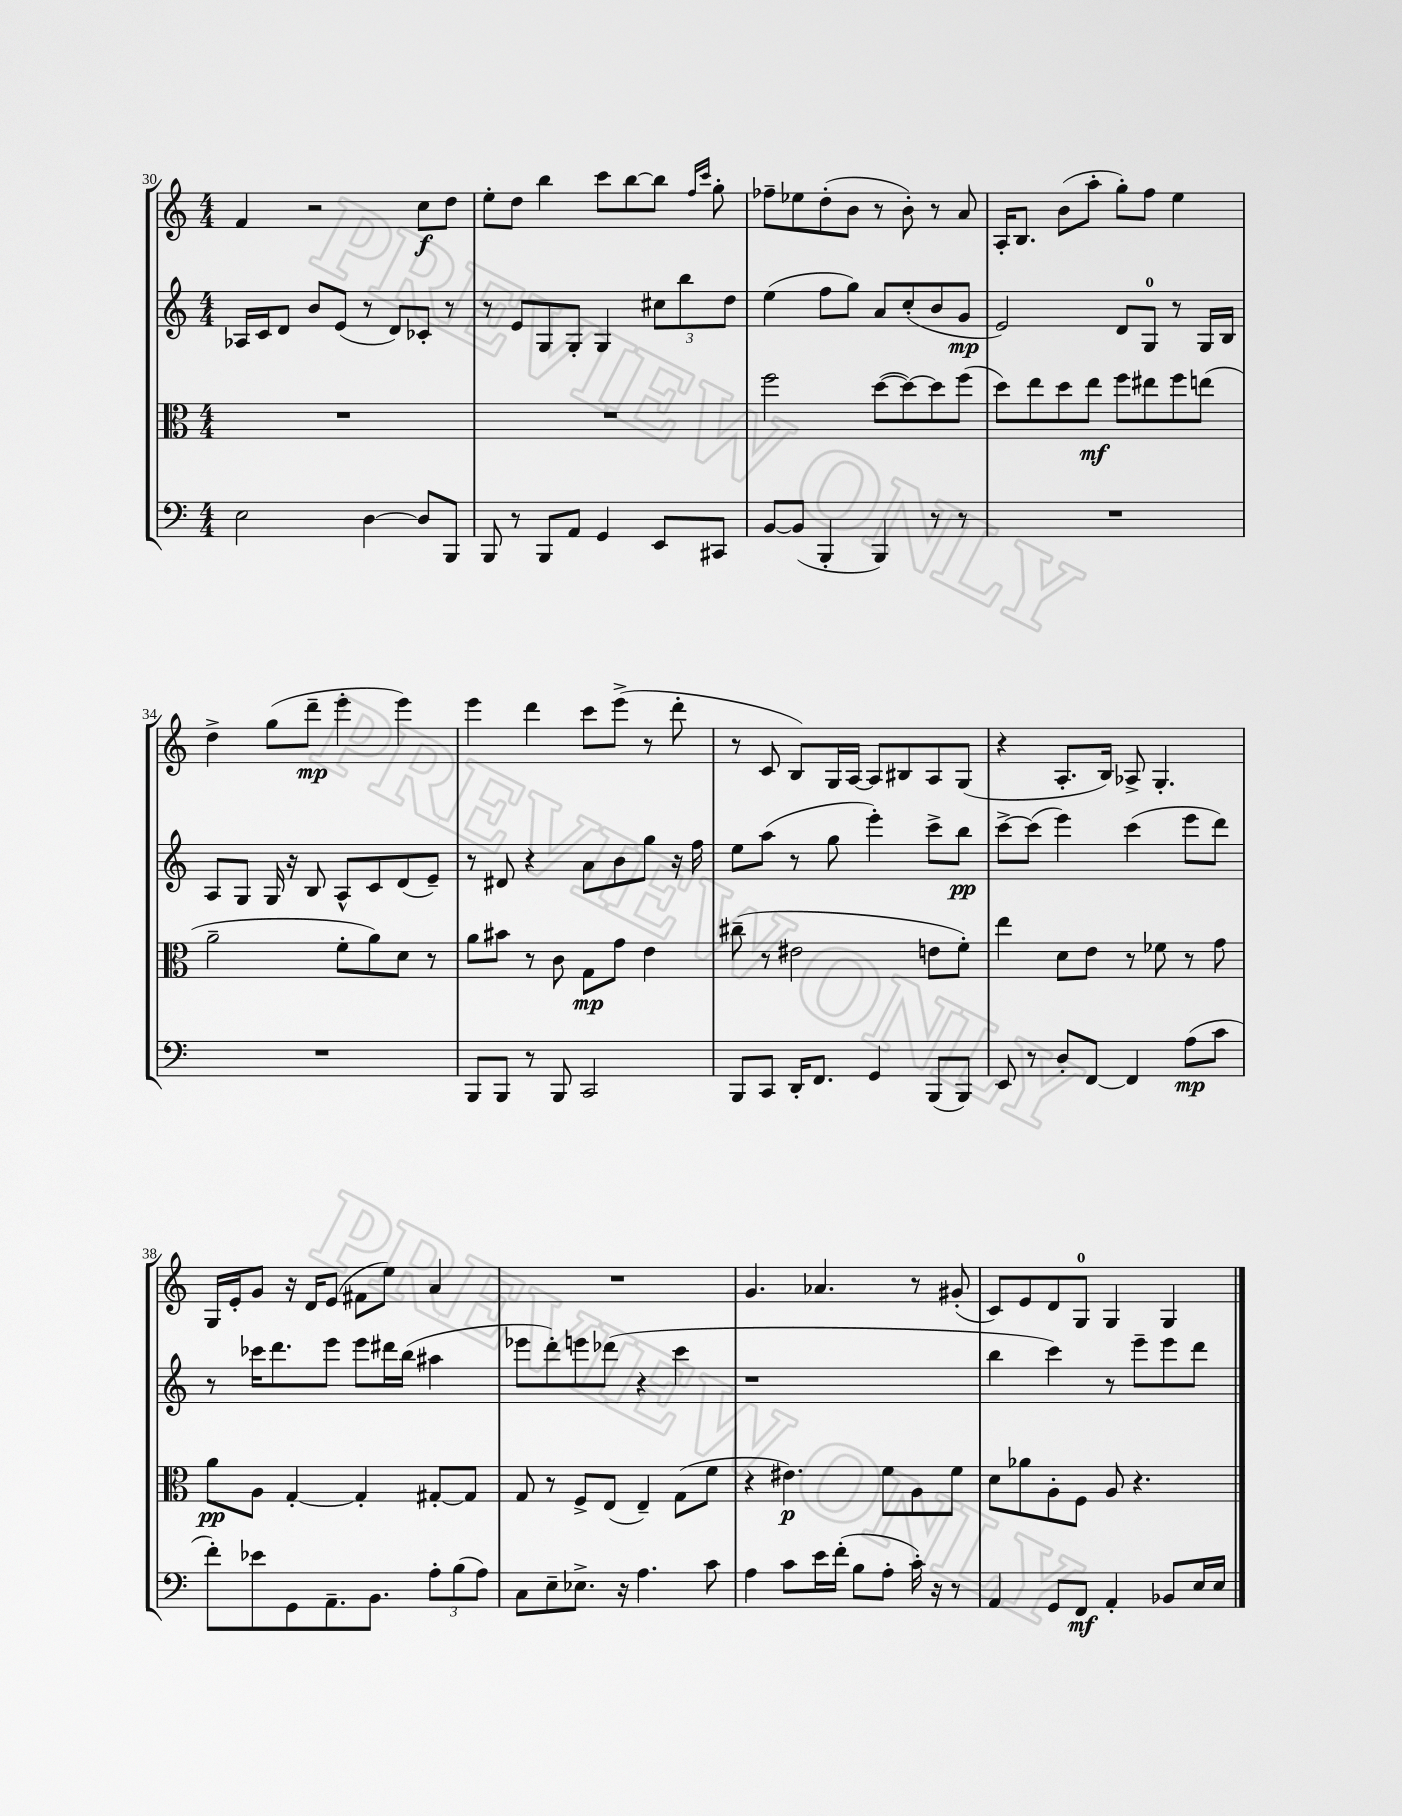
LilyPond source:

<<
\new StaffGroup <<
\new Staff = "s0" {
    \clef treble \key c \major \numericTimeSignature \time 4/4
    f'4 r2 c''8\f d''8 |
    e''8-. d''8 b''4 c'''8 b''8~ b''8 \grace { f''16 c'''16 } g''8-. |
    fes''8-- ees''8 d''8-.( b'8 r8 b'8-.) r8 a'8 |
    a16-. b8. b'8( a''8-. g''8-.) f''8 e''4 |
    d''4-> g''8( d'''8--\mp e'''4-. e'''4) |
    e'''4 d'''4 c'''8 e'''8->( r8 d'''8-. |
    r8 c'8 b8) g16 a16~ a8 bis8 a8 g8( |
    r4 a8.-. b16) aes8-> g4.-. |
    g16 e'16-. g'8 r16 d'16 e'8( fis'8 e''8) a'4 |
    R1 |
    g'4. aes'4. r8 gis'8-.( |
    c'8) e'8 d'8 g8-0 g4 g4 \bar "|." |
}
\new Staff = "s1" {
    \clef treble \key c \major \numericTimeSignature \time 4/4
    aes16 c'16 d'8 b'8 e'8( r8 d'8) ces'8-. r8 |
    r8 e'8 g8 g8-. g4 \tuplet 3/2 { cis''8 b''8 d''8 } |
    e''4( f''8 g''8) a'8 c''8-.( b'8 g'8\mp |
    e'2) d'8 g8-0 r8 g16 b16 |
    a8 g8 g16 r16 b8 a8-^ c'8 d'8( e'8--) |
    r8 dis'8 r4 a'8 b'8 g''8 r16 f''16 |
    e''8 a''8( r8 g''8 e'''4-.) c'''8-> b''8\pp |
    c'''8~-> c'''8( e'''4) c'''4( e'''8 d'''8) |
    r8 ces'''16 d'''8. e'''8 e'''8 dis'''16 b''16( ais''4 |
    ees'''8 d'''8-.) e'''8 des'''8( r4 c'''4 |
    r1 |
    b''4 c'''4) r8 e'''8-- e'''8 d'''8 \bar "|." |
}
\new Staff = "s2" {
    \clef alto \key c \major \numericTimeSignature \time 4/4
    R1 |
    R1 |
    f''2 d''8~( d''8~) d''8 f''8( |
    d''8) e''8 d''8 e''8\mf f''8 eis''8 f''8 e''8( |
    a'2-- f'8-. a'8) d'8 r8 |
    a'8 bis'8 r8 c'8 g8\mp g'8 e'4 |
    cis''8--( r8 eis'2 e'8 f'8-.) |
    e''4 d'8 e'8 r8 fes'8 r8 g'8 |
    a'8\pp a8 g4~-. g4-. gis8~-. gis8 |
    g8 r8 f8-> e8( e4--) g8( f'8 |
    r4 eis'4.\p) f'8 a8 f'8 |
    d'8 aes'8 a8-. f8 a8 r4. \bar "|." |
}
\new Staff = "s3" {
    \clef bass \key c \major \numericTimeSignature \time 4/4
    e2 d4~ d8 b,,8 |
    b,,8 r8 b,,8 a,8 g,4 e,8 cis,8 |
    b,8~ b,8( b,,4-. b,,4) r8 r8 |
    R1 |
    R1 |
    b,,8 b,,8 r8 b,,8 c,2 |
    b,,8 c,8 d,16-. f,8. g,4 b,,8( b,,8) |
    e,8 r8 d8-. f,8~ f,4 a8\mp( c'8 |
    f'8-.) ees'8 g,8 a,8.-- b,8. \tuplet 3/2 { a8-. b8( a8) } |
    c8 e8-- ees8.-> r16 a4. c'8 |
    a4 c'8 e'16 f'16-.( b8 a8-. c'16-.) r16 r8 |
    a,4 g,8 f,8\mf a,4-. bes,8 e16 e16 \bar "|." |
}
>>
>>
\layout { \context { \Score currentBarNumber = #30 } }
